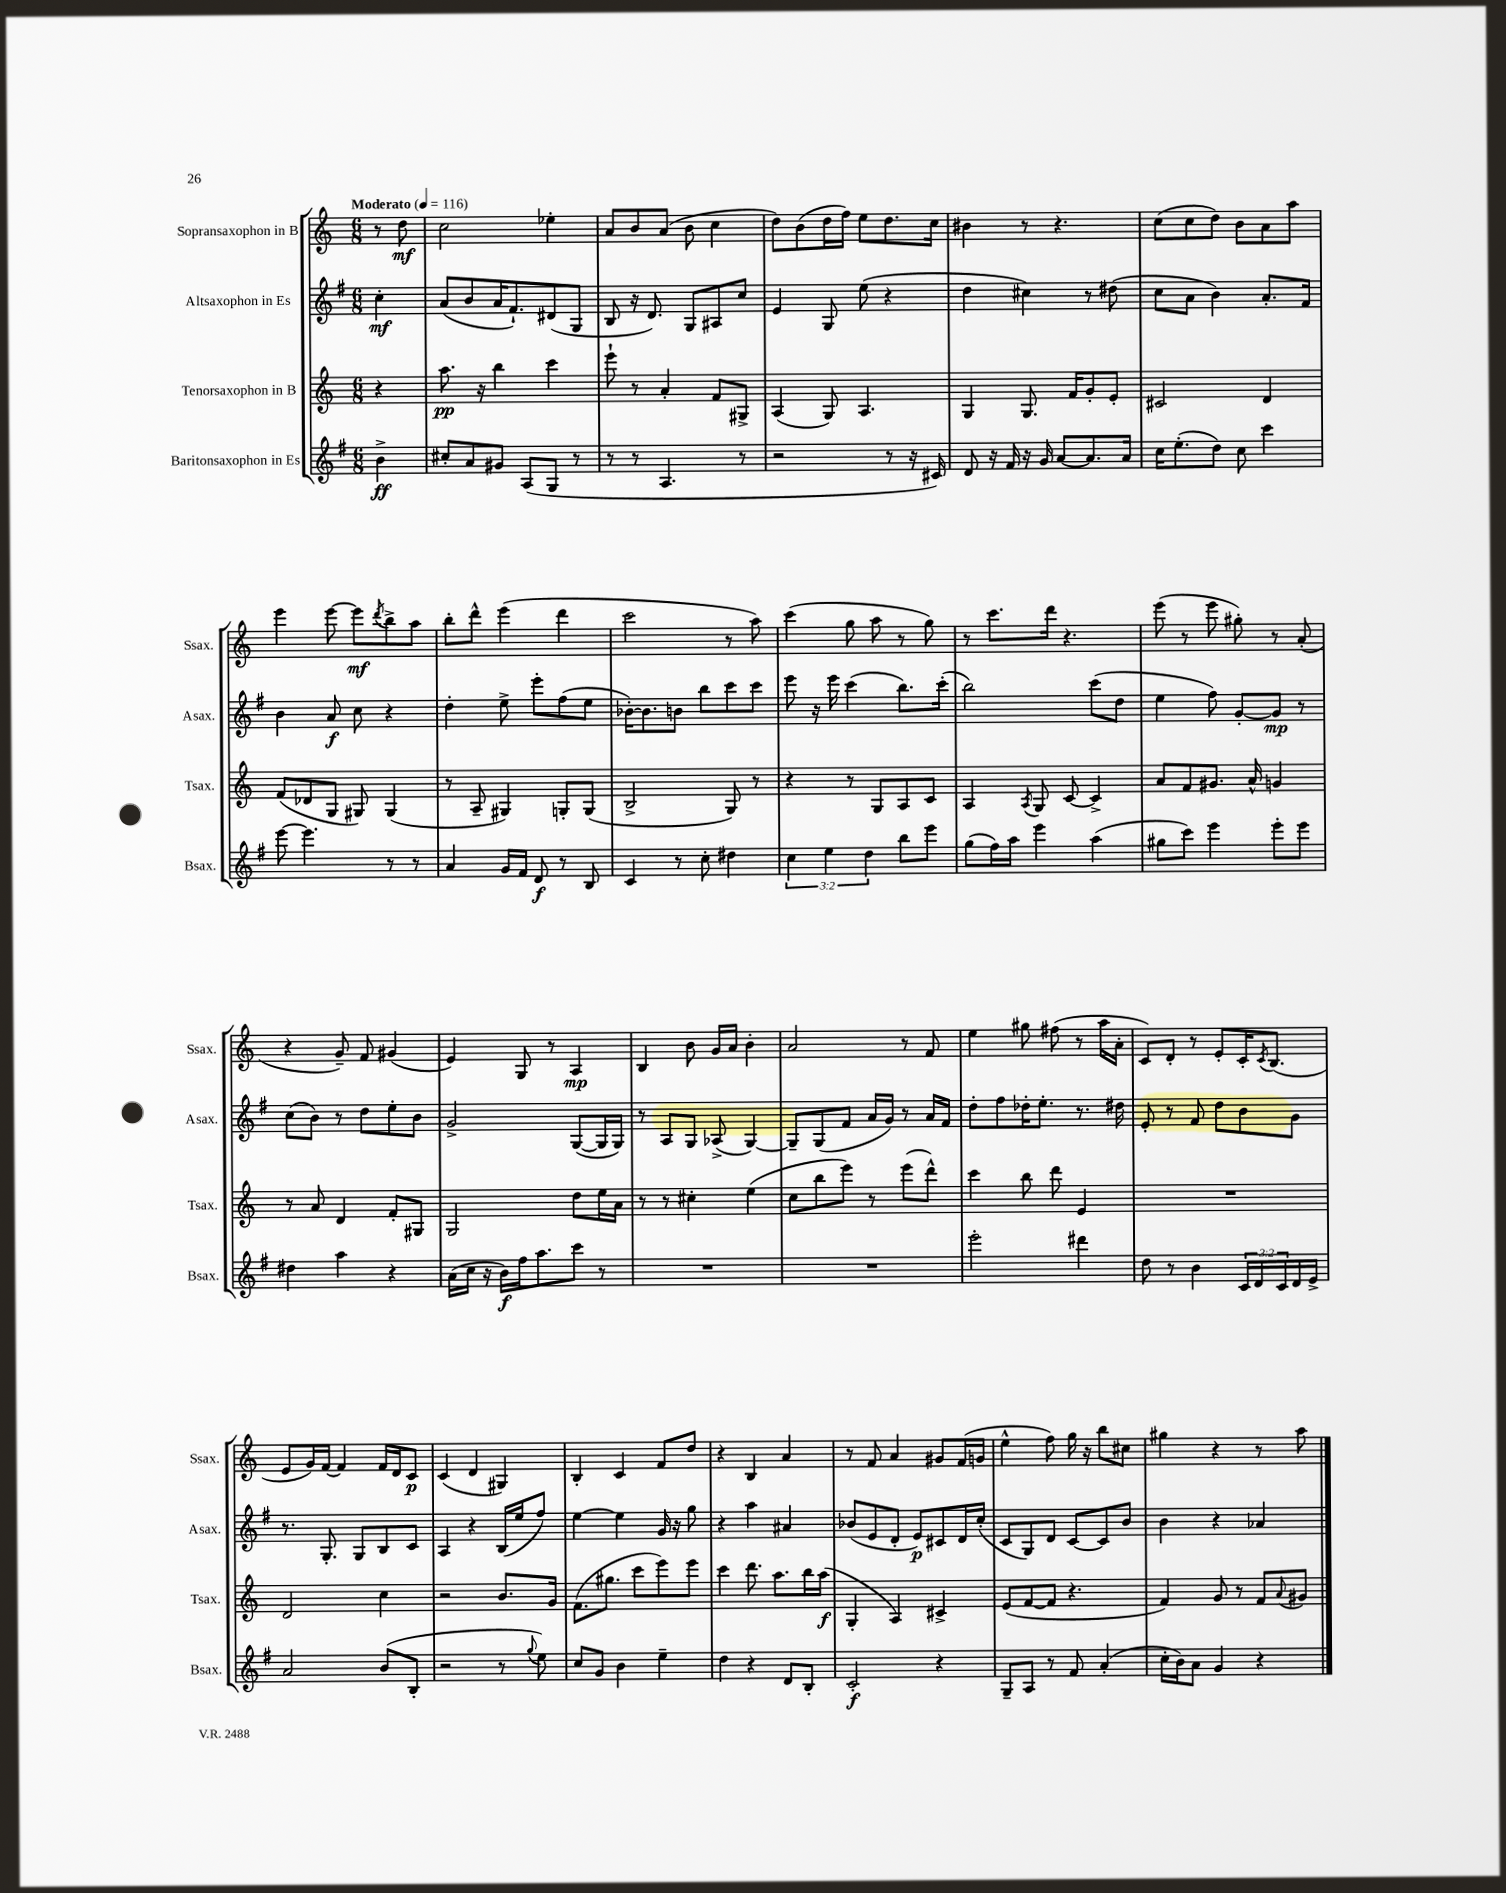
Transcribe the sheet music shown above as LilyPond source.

<<
\new StaffGroup <<
\new Staff = "s0" \with { instrumentName = "Sopransaxophon in B" shortInstrumentName = "Ssax." } {
    \clef treble \key c \major \numericTimeSignature \time 6/8 \partial 4 \tempo "Moderato" 4 = 116
    r8 d''8\mf |
    c''2 ees''4-. |
    a'8 b'8 a'8( b'8 c''4 |
    d''8) b'8( d''16 f''16) e''8 d''8. c''16 |
    bis'4 r8 r4. |
    c''8( c''8 d''8) b'8 a'8 a''8 |
    e'''4 e'''8~ e'''8\mf \acciaccatura { d'''8 } b''8-> a''8 |
    b''8-. d'''8-^ e'''4( d'''4 |
    c'''2 r8 a''8) |
    c'''4( g''8 a''8 r8 g''8) |
    r8 c'''8. d'''16 r4. |
    e'''8( r8 e'''8 gis''8-.) r8 a'8-.( |
    r4 g'8--) f'8 gis'4( |
    e'4) g8 r8 a4\mp |
    b4 b'8 g'16 a'16 b'4-. |
    a'2 r8 f'8 |
    e''4 gis''8 fis''8( r8 a''16 a'16-. |
    c'8) d'8-. r8 e'8-. c'16-. \acciaccatura { c'8 } b8.( |
    e'8 g'16) f'16~ f'4 f'16 d'16 c'8\p |
    c'4( d'4 gis4) |
    b4-. c'4 f'8 d''8 |
    r4 b4 a'4 |
    r8 f'8 a'4 gis'8 f'16( g'16 |
    e''4-^ f''8) g''16 r16 b''8 cis''8 |
    gis''4 r4 r8 a''8 \bar "|." |
}
\new Staff = "s1" \with { instrumentName = "Altsaxophon in Es" shortInstrumentName = "Asax." } {
    \clef treble \key g \major \numericTimeSignature \time 6/8 \partial 4
    c''4-.\mf |
    a'8( b'8 a'16 fis'8.-!) dis'8( g8 |
    b8 r16 d'8.) g8 ais8 c''8 |
    e'4 g8 e''8( r4 |
    d''4 cis''4) r8 dis''8( |
    c''8 a'8 b'4) a'8.-. fis'16 |
    b'4 a'8\f c''8 r4 |
    d''4-. e''8-> e'''8-. fis''8( e''8 |
    bes'16~-.) bes'8. b'8 b''8 c'''8 c'''8 |
    e'''8 r16 e'''16 c'''4( b''8.) c'''16-.( |
    b''2) c'''8( d''8 |
    e''4 fis''8) g'8~-. g'8\mp r8 |
    c''8( b'8) r8 d''8 e''8-. b'8 |
    g'2-> g8~( g16 g16) |
    r8 a8 g8 aes8->( g4~) |
    g8-- g8( fis'8 a'16 g'16) r8 a'16 fis'16 |
    d''8-. fis''8 des''16-. e''8.-. r8. dis''16 |
    e'8-. r8 fis'8 d''8 b'8 g'8 |
    r8. g8.-. g8 b8 c'8 |
    a4 r4 b16( e''16 fis''8) |
    e''4~ e''4 g'16 r16 g''8 |
    r4 a''4 ais'4 |
    bes'8( e'8 d'8-. e'8\p) cis'8 d'16 c''16-.( |
    c'8 g8) d'8 c'8~ c'8 b'8 |
    b'4 r4 aes'4 \bar "|." |
}
\new Staff = "s2" \with { instrumentName = "Tenorsaxophon in B" shortInstrumentName = "Tsax." } {
    \clef treble \key c \major \numericTimeSignature \time 6/8 \partial 4
    r4 |
    a''8.\pp r16 b''4 c'''4 |
    e'''8-! r8 a'4-. f'8 gis8-> |
    a4( g8) a4. |
    g4 g8. f'16 g'8-. e'8-. |
    cis'2 d'4 |
    f'8( des'8 g8 gis8) gis4( |
    r8 a8-- gis4) g8-. g8( |
    b2-> g8) r8 |
    r4 r8 g8 a8 c'8 |
    a4 \acciaccatura { a8 } g8 c'8~ c'4-> |
    a'8 f'8 gis'8. a'16-^ g'4 |
    r8 a'8 d'4 f'8-. gis8 |
    g2 d''8 e''16 a'16 |
    r8 r8 cis''4-. e''4( |
    c''8 b''8 e'''8) r8 e'''8( d'''8-^) |
    c'''4 b''8 d'''8 e'4 |
    R2. |
    d'2 c''4 |
    r2 b'8. g'16 |
    f'8.( gis''8. c'''8 e'''8) e'''8 |
    c'''4 d'''8. a''8. b''16 a''16\f( |
    g4-. a4) cis'4-> |
    e'8( f'8~ f'8 r4. |
    f'4) g'8 r8 f'8 \appoggiatura { a'8 } gis'8 \bar "|." |
}
\new Staff = "s3" \with { instrumentName = "Baritonsaxophon in Es" shortInstrumentName = "Bsax." } {
    \clef treble \key g \major \numericTimeSignature \time 6/8 \override Staff.TupletNumber.text = #tuplet-number::calc-fraction-text \partial 4
    b'4->\ff |
    cis''8-. a'8 gis'8 a8( g8 r8 |
    r8 r8 a4. r8 |
    r2 r8 r16 cis'16) |
    d'8 r16 fis'16 r16 g'16 a'8~ a'8. a'16 |
    c''16 e''8.-.( d''8) c''8 c'''4 |
    e'''8~ e'''4. r8 r8 |
    a'4 g'16 fis'16 d'8\f r8 b8 |
    c'4 r8 c''8-. dis''4 |
    \tuplet 3/2 { c''4 e''4 d''4 } b''8 e'''8 |
    g''8( fis''16) a''16 e'''4 a''4( |
    gis''8 c'''8) e'''4 e'''8-. e'''8 |
    dis''4 a''4 r4 |
    a'16( c''16 r16 b'16\f) fis''16 a''8. c'''8 r8 |
    R2. |
    R2. |
    e'''2-. dis'''4 |
    d''8 r8 b'4 \tuplet 3/2 { c'16 d'16 c'16 } d'16 e'16-> |
    a'2 b'8( b8-. |
    r2 r8 \appoggiatura { g''8 } e''8) |
    c''8 g'8 b'4 e''4-- |
    d''4 r4 d'8 b8-. |
    c'2-.\f r4 |
    g8-- a8 r8 fis'8 a'4-.( |
    c''16-. b'16) a'8 g'4 r4 \bar "|." |
}
>>
>>
\layout { \context { \Score \remove "Bar_number_engraver" } }
